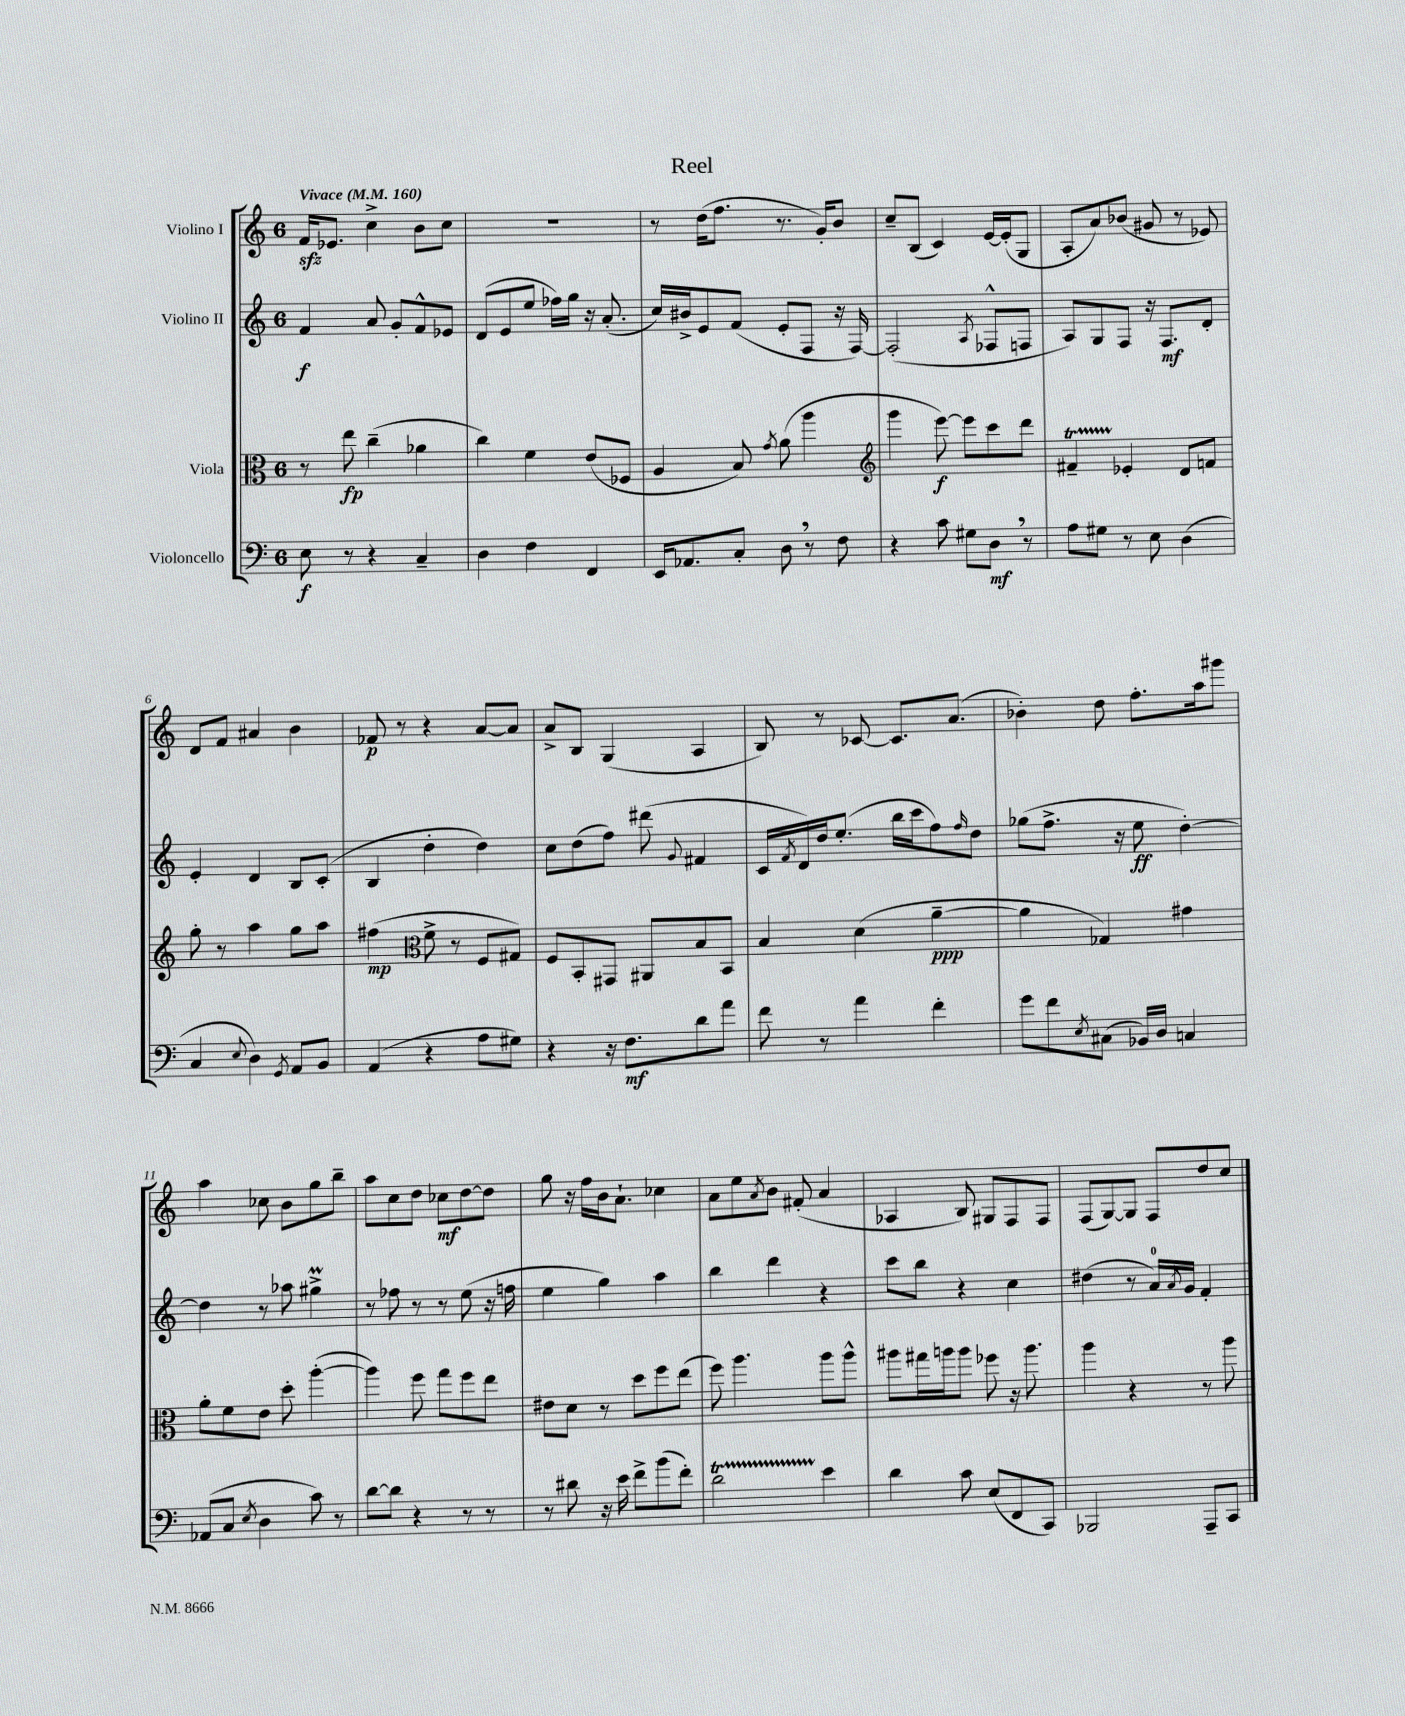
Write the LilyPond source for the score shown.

\header { title = "Reel" }
<<
\new StaffGroup <<
\new Staff = "s0" \with { instrumentName = "Violino I" } {
    \clef treble \key c \major \once \override Staff.TimeSignature.style = #'single-digit \time 6/8 \tempo "Vivace" 4 = 160
    f'16\sfz ees'8. c''4-> b'8 c''8 |
    R2. |
    r8 d''16( f''8. r8. g'16-.) b'8 |
    c''8-- b8( c'4) e'16~ e'16-.( g8 |
    a8-. a'8) bes'8( gis'8 r8 ees'8) |
    d'8 f'8 ais'4 b'4 |
    fes'8\p r8 r4 a'8~ a'8 |
    a'8-> b8 g4( a4 |
    b8) r8 ces'8~ ces'8. a'8.( |
    bes'4-.) d''8 f''8.-. a''16 gis'''8 |
    a''4 ces''8 b'8 g''8 b''8-- |
    a''8 c''8 d''8 ces''8\mf d''8~ d''8 |
    g''8 r16 f''16 b'16 a'8.-! ces''4 |
    a'8 e''8 \acciaccatura { a'8 } b'8 fis'8-.( a'4 |
    aes4 b8) gis8 f8 f8 |
    f8( g8~) g8 f8 d''8 c''8 \bar "|." |
}
\new Staff = "s1" \with { instrumentName = "Violino II" } {
    \clef treble \key c \major \once \override Staff.TimeSignature.style = #'single-digit \time 6/8
    f'4\f a'8 g'8-. f'8-^ ees'8 |
    d'8( e'8 e''8 fes''16) g''16 r16 a'8.-.( |
    c''16) bis'16-> e'8 f'8( e'8-. f8 r16 f16~) |
    f2-.( \acciaccatura { a8 } fes8-^ f8 |
    a8) g8 f8 r16 f8.\mf d'8-. |
    e'4-. d'4 b8 c'8-.( |
    b4 d''4-. d''4) |
    c''8 d''8( f''8) dis'''8( \appoggiatura { g'8 } fis'4 |
    c'16 \acciaccatura { f'8 } d'16) d''16 e''8.-.( b''16 c'''16 f''8) \grace { f''16 } d''8 |
    ges''8( f''8.-> r16 e''8\ff d''4~-.) |
    d''4 r8 aes''8 gis''4->\prall |
    r8 fes''8 r8 r8 e''8( r16 f''16 |
    e''4 g''4) a''4 |
    b''4 d'''4 r4 |
    c'''8 b''8 r4 c''4 |
    dis''4( r8 a'16-0) \acciaccatura { a'8 } g'16 f'4-. \bar "|." |
}
\new Staff = "s2" \with { instrumentName = "Viola" } {
    \clef alto \key c \major \once \override Staff.TimeSignature.style = #'single-digit \time 6/8
    r8 e''8\fp c''4--( aes'4 |
    c''4) f'4 e'8( fes8 |
    a4 b8) \acciaccatura { g'8 } a'8( a''4 |
    \clef treble g'''4 e'''8~\f) e'''8 c'''8 d'''8 |
    fis'4--\startTrillSpan ees'4-.\stopTrillSpan d'8 f'8 |
    g''8-. r8 a''4 g''8 a''8 |
    fis''4\mp( \clef alto f'8-> r8 f8 gis8) |
    f8 b,8-. gis,8 ais,8 b8 b,8 |
    b4 d'4( a'4~--\ppp |
    a'4 ges4) gis'4 |
    a'8-. f'8 e'8 d''8-. a''4~-.( |
    a''4) f''8 g''8 f''8 e''8 |
    eis'8 d'8 r8 d''8 f''8 e''8( |
    f''8) a''4. a''8 a''8-^ |
    ais''8 gis''16 a''16 a''8 fes''8 r16 a''8. |
    a''4 r4 r8 a''8 \bar "|." |
}
\new Staff = "s3" \with { instrumentName = "Violoncello" } {
    \clef bass \key c \major \once \override Staff.TimeSignature.style = #'single-digit \time 6/8
    e8\f r8 r4 c4-- |
    d4 f4 f,4 |
    e,16 aes,8. c8-. d8 \breathe r8 f8 |
    r4 c'8 gis8 d8\mf \breathe r8 |
    a8 gis8 r8 e8 d4( |
    c4 \appoggiatura { e8 } d4) \acciaccatura { g,8 } a,8 b,8 |
    a,4( r4 a8 gis8) |
    r4 r16 f8.\mf d'8 a'8 |
    f'8 r8 a'4 f'4-. |
    g'8 f'8 \acciaccatura { e8 } cis8( bes,16) d16 c4 |
    aes,8( c8 \acciaccatura { e8 } d4 c'8) r8 |
    d'8~ d'8 r4 r8 r8 |
    r8 dis'8 r16 e'16 f'8-> b'8( f'8-.) |
    d'2\startTrillSpan e'4\stopTrillSpan |
    d'4 c'8 e8( f,8 c,8) |
    bes,,2 a,,8-- c,8 \bar "|." |
}
>>
>>
